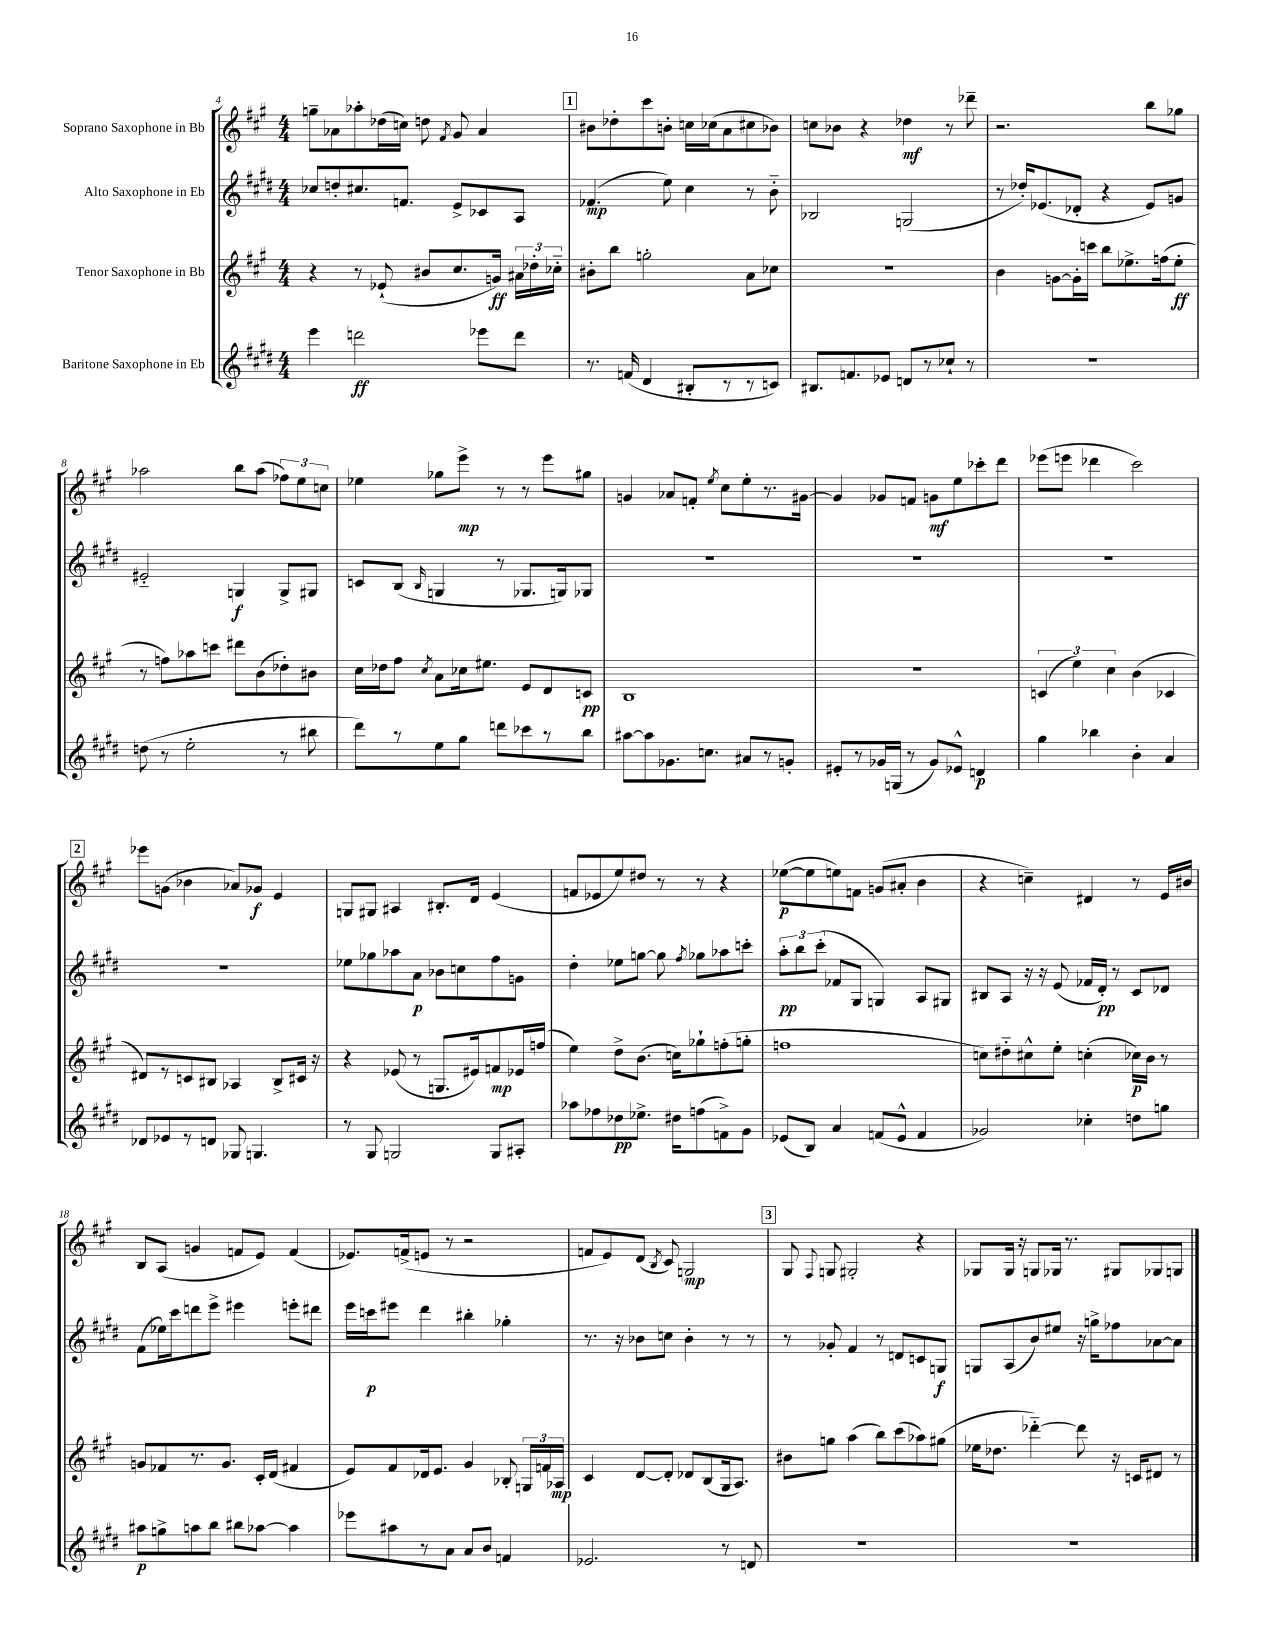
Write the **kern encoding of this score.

**kern	**dynam	**kern	**dynam	**kern	**dynam	**kern	**dynam
*part4	*part4	*part3	*part3	*part2	*part2	*part1	*part1
*staff4	*staff4	*staff3	*staff3	*staff2	*staff2	*staff1	*staff1
*I"Baritone Saxophone in Eb	*	*I"Tenor Saxophone in Bb	*	*I"Alto Saxophone in Eb	*	*I"Soprano Saxophone in Bb	*
*clefG2	*	*clefG2	*	*clefG2	*	*clefG2	*
*k[f#c#g#d#]	*	*k[f#c#g#]	*	*k[f#c#g#d#]	*	*k[f#c#g#]	*
*M4/4	*	*M4/4	*	*M4/4	*	*M4/4	*
=4	=4	=4	=4	=4	=4	=4	=4
4eee\	.	4r	.	8cc-X/L	.	8ggn~\L	.
.	.	.	.	8ddn'/	.	8a-X\	.
2dddn\	ff	8r	.	8.cc#X/	.	8aa-X'\	.
.	.	(8e-X`/	.	.	.	(16dd-X\L	.
.	.	.	.	8.fn/J	.	16ccn\JJ)	.
.	.	8b#X/L	.	.	.	8ddn\	.
.	.	.	.	.	.	8qf#/	.
.	.	8.cc#/	.	8e^/L	.	8g#/	.
8eee-X\L	.	.	.	8c-X/	.	4a-/	.
.	.	16gn/Jk)	ff	.	.	.	.
8ddd\J	.	24a#X\LL	.	8A/J	.	.	.
.	.	24dd-X'\	.	.	.	.	.
.	.	24cc-X\JJ	.	.	.	.	.
!!LO:REH:place=s1:t=1
=5	=5	=5	=5	=5	=5	=5	=5
8.r	.	8b#X'\L	.	(4.f-X/	mp	8b#X\L	.
.	.	8bb\J	.	.	.	8dd-X'\	.
(16fn/	.	.	.	.	.	.	.
4d#/	.	2ggn'\	.	.	.	8ccc#\	.
.	.	.	.	8ee\)	.	8bn'\J	.
8B#X'/L	.	.	.	4cc#\	.	16ccn\LL	.
.	.	.	.	.	.	(16cc-X\J	.
8r	.	.	.	.	.	8a\	.
8r	.	8a\L	.	8r	.	8cc#X\	.
8cn/J)	.	8cc-X\J	.	8b\	.	8b-X\J)	.
=6	=6	=6	=6	=6	=6	=6	=6
8.B#X/L	.	1r	.	2B-X/	.	8ccn\L	.
.	.	.	.	.	.	8b-X\J	.
8.fn/	.	.	.	.	.	.	.
.	.	.	.	.	.	4r	.
8e-X/J	.	.	.	.	.	.	.
8dn/L	.	.	.	(2Gn/	.	4dd-X\	mf
8r	.	.	.	.	.	.	.
8cc-X`/J	.	.	.	.	.	8r	.
8r	.	.	.	.	.	8ddd-X~\	.
=7	=7	=7	=7	=7	=7	=7	=7
1r	.	4b\	.	8r	.	2.r	.
.	.	.	.	16dd-X'/KL)	.	.	.
.	.	.	.	(8.e-X/	.	.	.
.	.	[8gn\L	.	.	.	.	.
.	.	16g'\L]	.	8d-X'/J	.	.	.
.	.	16cccn\JJ	.	.	.	.	.
.	.	8bb\L	.	4r	.	.	.
.	.	8.ee-X^\	.	.	.	.	.
.	.	.	.	8e-/L)	.	8bb\L	.
.	.	(16ffn\k	.	.	.	.	.
.	.	8ee-'\J	ff	8gn/J	.	8gg-X\J	.
!!LO:LB:g=z
=8	=8	=8	=8	=8	=8	=8	=8
(8ddn\	.	8r	.	2e#X/	.	2aa-X\	.
8r	.	8ffn\L)	.	.	.	.	.
2ee'\	.	8aa-X\	.	.	.	.	.
.	.	8cccn\J	.	.	.	.	.
.	.	8ddd#X\L	.	4Gn/	f	8bb\L	.
.	.	(8b\	.	.	.	(8aa-\J	.
8r	.	8dd-X'\)	.	8G^/L	.	12ff-X\L)	.
.	.	.	.	.	.	12ee\	.
8bb#X\	.	8b#X\J	.	8G#X/J	.	.	.
.	.	.	.	.	.	12ccn\J	.
=9	=9	=9	=9	=9	=9	=9	=9
8ddd#\L)	.	16cc#\LL	.	8cn/L	.	4ee-X\	.
.	.	16dd-X\J	.	.	.	.	.
8r	.	8ff#\J	.	(8B/J	.	.	.
.	.	8qcc#/	.	16qqB/	.	.	.
8ee\	.	8a\L	.	4Gn/	.	8gg-X\L	.
8gg#\J	.	16cc-X\k	.	.	.	8eee^\J	mp
.	.	8.ee#X\J	.	.	.	.	.
8dddn\L	.	.	.	8r	.	8r	.
8ccc-X\	.	8e/L	.	8.G-X/L	.	8r	.
8r	.	8d/	.	.	.	8eee\L	.
.	.	.	.	16Gn/k)	.	.	.
8bb\J	.	8cn/J	pp	8G-X/J	.	8gg#X\J	.
=10	=10	=10	=10	=10	=10	=10	=10
[8aa#X\L	.	1B	.	1r	.	4gn/	.
8aa#\]	.	.	.	.	.	.	.
8.g-X\	.	.	.	.	.	8a-X/L	.
.	.	.	.	.	.	8fn'/J	.
8.ccn\J	.	.	.	.	.	.	.
.	.	.	.	.	.	8qee/	.
.	.	.	.	.	.	8cc#\L	.
8a#X/L	.	.	.	.	.	8ee'\	.
8r	.	.	.	.	.	8.r	.
8gn'/J	.	.	.	.	.	.	.
.	.	.	.	.	.	[16g#X\Jk	.
=11	=11	=11	=11	=11	=11	=11	=11
8e#X'/L	.	1r	.	1r	.	4g#/]	.
8r	.	.	.	.	.	.	.
16g-X/L	.	.	.	.	.	8g-X/L	.
(16Gn/JJ	.	.	.	.	.	.	.
8r	.	.	.	.	.	8fn/J	.
8g-/L)	.	.	.	.	.	8gn\L	mf
8e-X^^/J	.	.	.	.	.	8ee\	.
4dn/	p	.	.	.	.	8ccc-X'\	.
.	.	.	.	.	.	8ddd\J	.
=12	=12	=12	=12	=12	=12	=12	=12
4gg#\	.	(6cn/	.	1r	.	(8eee-X\L	.
.	.	.	.	.	.	8eeen\J	.
.	.	6ee\)	.	.	.	.	.
4bb-X\	.	.	.	.	.	4ddd-X\	.
.	.	6cc#\	.	.	.	.	.
4b'\	.	(4b\	.	.	.	2ccc#\)	.
4a/	.	4c-X/	.	.	.	.	.
!!LO:LB:g=z
!!LO:REH:place=s1:t=2
=13	=13	=13	=13	=13	=13	=13	=13
8d-X/L	.	8d#X/L)	.	1r	.	8eee-X\L	.
8e-X/	.	8r	.	.	.	(8gn\J	.
8r	.	8cn/	.	.	.	4b-X\	.
8dn/J	.	8B#X/J	.	.	.	.	.
8G-X/	.	4A-X/	.	.	.	8a-X/L)	.
4.Gn/	.	.	.	.	.	8g-X/J	f
.	.	8B#^/L	.	.	.	4e/	.
.	.	16c#X/Jk	.	.	.	.	.
.	.	16r	.	.	.	.	.
=14	=14	=14	=14	=14	=14	=14	=14
8r	.	4r	.	8ee-X\L	.	8Gn/L	.
8G#/	.	.	.	8gg-X\	.	8G#X/J	.
2Gn/	.	(8e-X/	.	8aa-X\	.	4A#X/	.
.	.	8r	.	8a\J	p	.	.
.	.	8.Gn/L	.	8b-X\L	.	8.B#X'/L	.
.	.	.	.	8ccn\	.	.	.
.	.	16e#X/k)	.	.	.	16d/Jk	.
8G/L	.	8fn/	mp	8ff#\	.	(4e/	.
8A#X'/J	.	16e-X/L	.	8gn\J	.	.	.
.	.	(16ffn/JJ	.	.	.	.	.
=15	=15	=15	=15	=15	=15	=15	=15
8aa-X\L	.	4ee\)	.	4dd#'\	.	8fn/L	.
8ff-X\	.	.	.	.	.	8e-X/	.
8dd-X\	pp	8dd^\L	.	8ee-X\L	.	8ee/)	.
8.ee-X^\J	.	(8.b\J	.	[8ggn\J	.	8dd#X/J	.
.	.	.	.	8gg\]	.	8r	.
16dd#X\KL	.	16ccn\KL)	.	.	.	.	.
.	.	.	.	8qff#/	.	.	.
(8ffn\	.	8gg-X`\	.	8gg-X\L	.	8r	.
8fn^\)	.	(8ffn'\	.	8aa-X\	.	4r	.
8g#\J	.	8ggn'\J	.	8cccn'\J	.	.	.
=16	=16	=16	=16	=16	=16	=16	=16
(8e-X/L	.	1ffn	.	12aa'\L	pp	([8ee-X\L	p
.	.	.	.	12bb\	.	.	.
8B/J)	.	.	.	.	.	8ee-\]	.
.	.	.	.	(12ccc#'\J	.	.	.
4a/	.	.	.	8f-X/L	.	8een\)	.
.	.	.	.	8G#/J	.	8fn\J	.
(8fn/L	.	.	.	4Gn/)	.	(8gn/L	.
8e-^^/J	.	.	.	.	.	8a#X'/J	.
4f/	.	.	.	8A/L	.	4b\	.
.	.	.	.	8G#X/J	.	.	.
=17	=17	=17	=17	=17	=17	=17	=17
2g-X/)	.	8ccn\L)	.	8B#X/L	.	4r	.
.	.	8dd#X\	.	8A/J	.	.	.
.	.	8cc#X^^\	.	16r	.	4ccn~\)	.
.	.	.	.	16r	.	.	.
.	.	8ee'\J	.	(8e/	.	.	.
4cc-X'\	.	(4ccn'\	.	16f-X/LL	.	4d#X/	.
.	.	.	.	16d#'/JJ)	pp	.	.
.	.	.	.	8r	.	.	.
8ddn\L	.	16cc-X\LL)	p	8c#/L	.	8r	.
.	.	16b\JJ	.	.	.	.	.
8ggn\J	.	8r	.	8d-X/J	.	16e/LL	.
.	.	.	.	.	.	16b#X/JJ	.
!!LO:LB:g=z
=18	=18	=18	=18	=18	=18	=18	=18
8aa#X\L	p	8gn/L	.	(8f#\L	.	8B/L	.
8ggn^\	.	8f-X/	.	16ee-X\L)	.	(8A/J	.
.	.	.	.	16ccc#\J	.	.	.
8aan\	.	8.r	.	8dddn\	.	4gn/	.
8bb\J	.	.	.	8eee^\J	.	.	.
.	.	8.g/J	.	.	.	.	.
8bb#X\L	.	.	.	4eee#X\	.	8fn/L	.
[8aa-X\J	.	16c#'/LL	.	.	.	8e/J)	.
.	.	(16d/JJ	.	.	.	.	.
4aa-\]	.	4f#X/	.	8eeen'\L	.	(4f/	.
.	.	.	.	8ddd#X\J	.	.	.
=19	=19	=19	=19	=19	=19	=19	=19
8eee-X\L	.	8e/L)	.	16eee\LL	.	8.e-X/L)	.
.	.	.	.	16cccn\J	p	.	.
8aa#X\	.	8f#/	.	8eee#X\J	.	.	.
.	.	.	.	.	.	(16fn^/k	.
8r	.	16d-X/k	.	4ddd#\	.	8en/J	.
.	.	8.e/J	.	.	.	.	.
8a\J	.	.	.	.	.	8r	.
8a/L	.	4g#/	.	4bb#X'\	.	2r	.
8b/J	.	.	.	.	.	.	.
4fn/	.	8B-X'/	.	4gg-X'\	.	.	.
.	.	24Gn/LL	.	.	.	.	.
.	.	24fn/	.	.	.	.	.
.	.	24A-X/JJ	mp	.	.	.	.
=20	=20	=20	=20	=20	=20	=20	=20
2.e-X/	.	4c#/	.	8.r	.	8fn/L	.
.	.	.	.	.	.	8e/)	.
.	.	.	.	16r	.	.	.
.	.	[8d/L	.	8b-X\L	.	(8d/J	.
.	.	.	.	.	.	8qB/	.
.	.	8d'/J]	.	8ccn\J	.	8c#/)	.
.	.	8d-X/L	.	4b-'\	.	2Gn/	mp
.	.	(8B/	.	.	.	.	.
8r	.	16G#/k	.	8r	.	.	.
.	.	8.A/J)	.	.	.	.	.
8dn/	.	.	.	8r	.	.	.
!!LO:REH:place=s1:t=3
=21	=21	=21	=21	=21	=21	=21	=21
1r	.	8b#X\L	.	8r	.	8G#/	.
.	.	.	.	.	.	8qqF#/	.
.	.	8ggn\J	.	8g-X'/	.	8Gn/	.
.	.	(4aa\	.	4f#/	.	2G#X'/	.
.	.	8bb\L)	.	8r	.	.	.
.	.	(8ccc#\	.	8dn/L	.	.	.
.	.	8aa-X\)	.	8cn/	.	4r	.
.	.	(8gg#X\J	.	8Gn/J	f	.	.
=22	=22	=22	=22	=22	=22	=22	=22
1r	.	16ee-X\KL	.	8Gn/L	.	8G-X/L	.
.	.	8.dd-X\J	.	.	.	.	.
.	.	.	.	(8A/	.	16G-/Jk	.
.	.	.	.	.	.	16r	.
.	.	[4ddd-X\)	.	8b/)	.	8Gn/L	.
.	.	.	.	8ee#X/J	.	16G-X/Jk	.
.	.	.	.	.	.	8.r	.
.	.	8ddd-\]	.	16r	.	.	.
.	.	.	.	16ggn^\KL	.	.	.
.	.	16r	.	8ff-X\	.	8G#X/L	.
.	.	16cn/KL	.	.	.	.	.
.	.	8d#X/J	.	[8a-X\	.	8G-X/	.
.	.	8r	.	8a-\J]	.	8Gn/J	.
==	==	==	==	==	==	==	==
*-	*-	*-	*-	*-	*-	*-	*-
